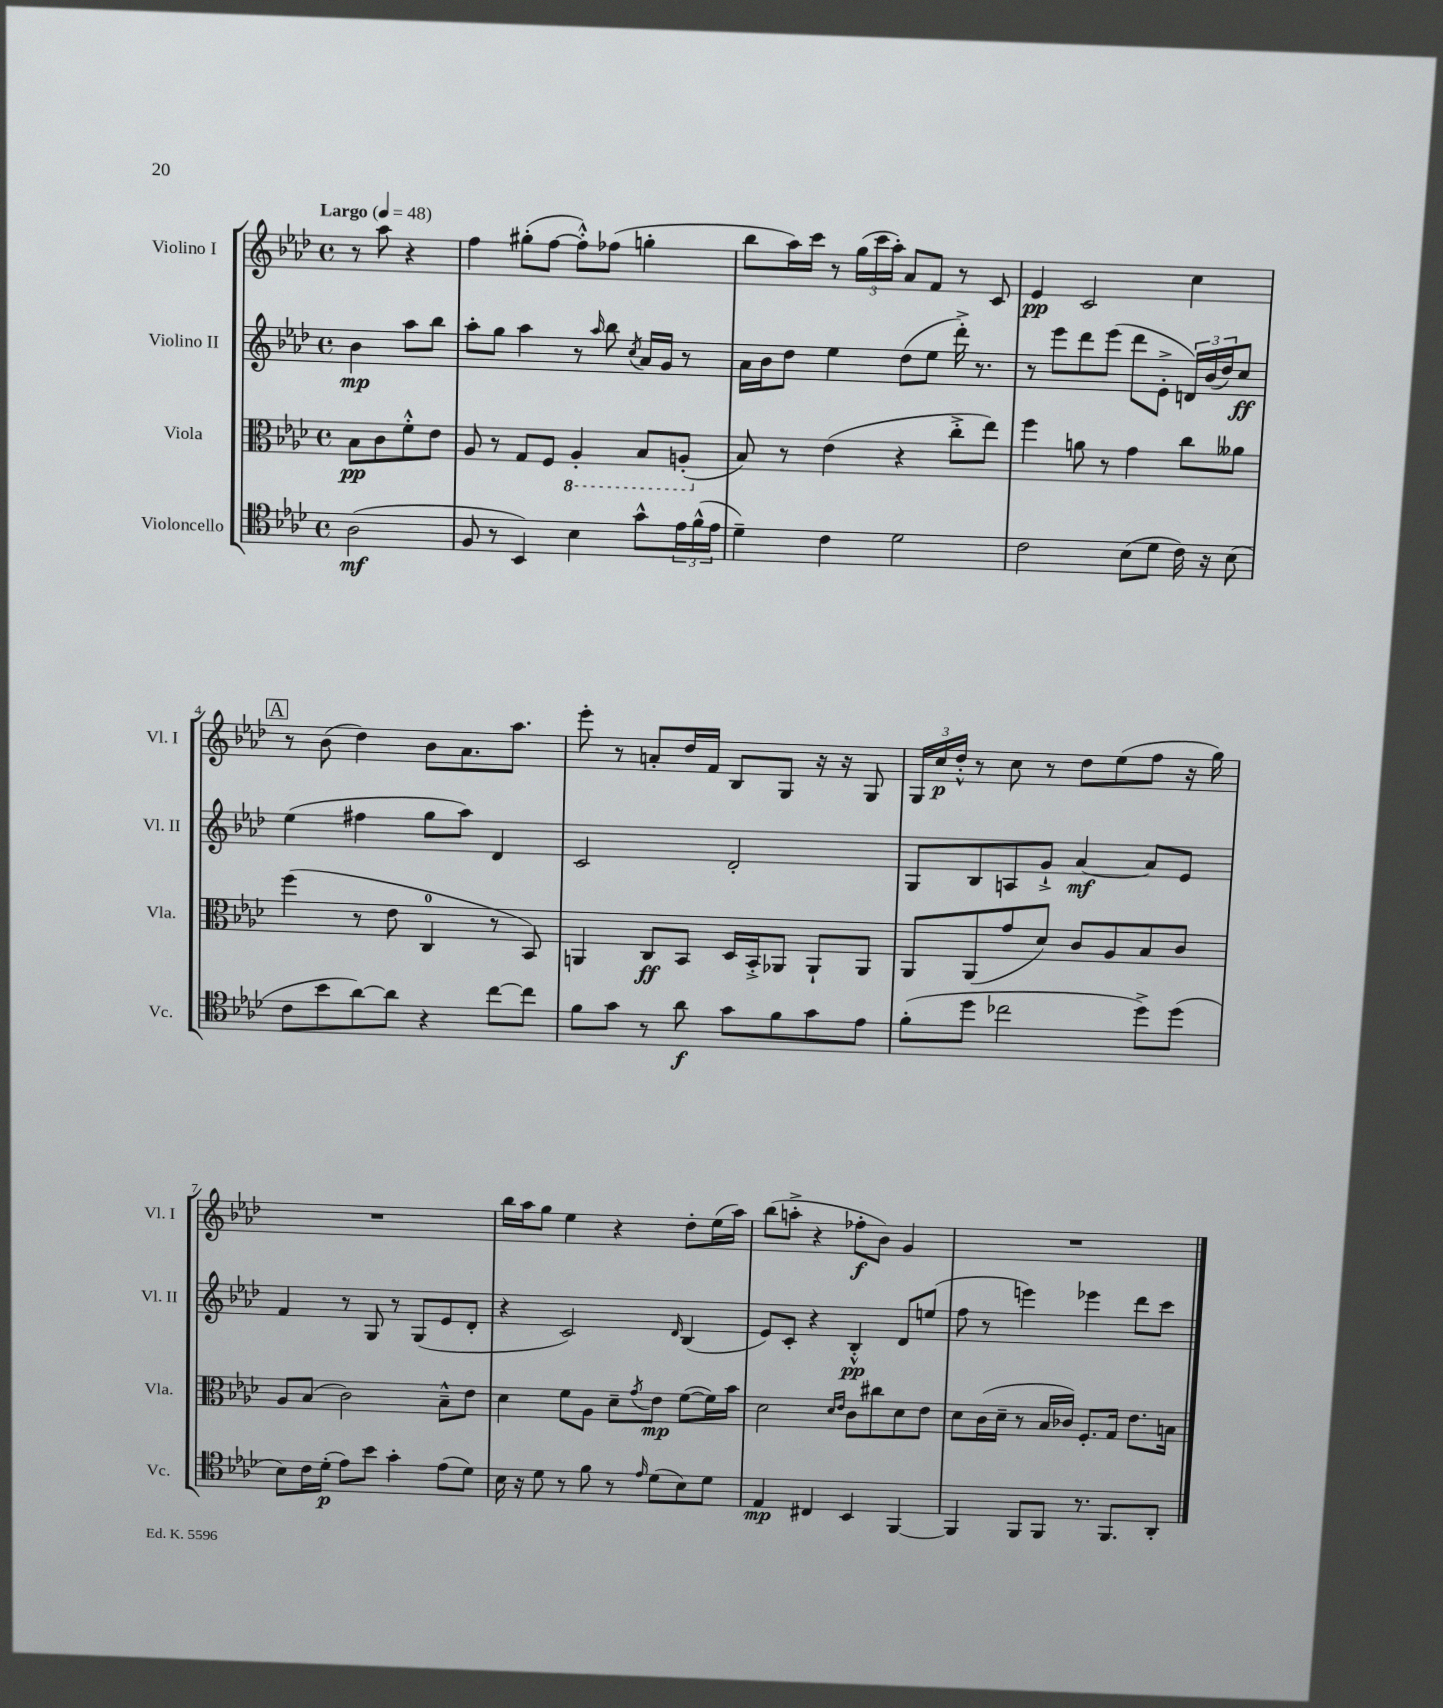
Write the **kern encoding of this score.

**kern	**dynam	**kern	**dynam	**kern	**dynam	**kern	**dynam
*part4	*part4	*part3	*part3	*part2	*part2	*part1	*part1
*staff4	*staff4	*staff3	*staff3	*staff2	*staff2	*staff1	*staff1
*I"Violoncello	*	*I"Viola	*	*I"Violino II	*	*I"Violino I	*
*I'Vc.	*	*I'Vla.	*	*I'Vl. II	*	*I'Vl. I	*
*clefC4	*	*clefC3	*	*clefG2	*	*clefG2	*
*k[b-e-a-d-]	*	*k[b-e-a-d-]	*	*k[b-e-a-d-]	*	*k[b-e-a-d-]	*
*M4/4	*	*M4/4	*	*M4/4	*	*M4/4	*
*met(c)	*	*met(c)	*	*met(c)	*	*met(c)	*
*MM48	*	*MM48	*	*MM48	*	*MM48	*
=	=	=	=	=	=	=	=
!	!	!	!	!	!	!LO:TX:a:B:t=Largo	!
(2A-\	mf	8B-\L	pp	4b-\	mp	8r	.
.	.	8c\	.	.	.	8aa-\	.
.	.	8f'^^\	.	8aa-\L	.	4r	.
.	.	8e-\J	.	8bb-\J	.	.	.
=1	=1	=1	=1	=1	=1	=1	=1
8F/	.	8A-/	.	8aa-'\L	.	4ff\	.
8r	.	8r	.	8gg\J	.	.	.
4BB-/)	.	8G/L	.	4aa-\	.	(8gg#X'\L	.
.	.	8F/J	.	.	.	[8ff\J	.
*	*	*8ba	*	*	*	*	*
4B-\	.	4AA-'/	.	8r	.	8ff'^^\L])	.
.	.	.	.	16qqaa-/	.	.	.
.	.	.	.	8bb-\	.	(8ff-X\J	.
.	.	.	.	8qcc/	.	.	.
8g^^\L	.	8BB-/L	.	16a-/LL	.	4ggn'\	.
.	.	.	.	16g/JJ	.	.	.
24e-\L	.	(8AAn'/J	.	8r	.	.	.
(24f^^\	.	.	.	.	.	.	.
24e-\JJ	.	.	.	.	.	.	.
=2	=2	=2	=2	=2	=2	=2	=2
*	*	*X8ba	*	*	*	*	*
4d-~\)	.	8B-/)	.	16a-\LL	.	8bb-\L	.
.	.	.	.	16b-\J	.	.	.
.	.	8r	.	8dd-\J	.	16aa-\L)	.
.	.	.	.	.	.	16ccc\JJ	.
4c\	.	(4e-\	.	4ee-\	.	8r	.
.	.	.	.	.	.	(24gg\LL	.
.	.	.	.	.	.	24ccc\	.
.	.	.	.	.	.	24aa-'\JJ)	.
2d-\	.	4r	.	(8dd-\L	.	8a-/L	.
.	.	.	.	8ee-\J	.	8f/J	.
.	.	8cc'^\L	.	16ddd-'^\)	.	8r	.
.	.	.	.	8.r	.	.	.
.	.	8ee-\J)	.	.	.	8c/	.
=3	=3	=3	=3	=3	=3	=3	=3
2c\	.	4ff\	.	8r	.	4e-/	pp
.	.	.	.	8eee-\L	.	.	.
.	.	8an\	.	8ddd-\	.	2c/	.
.	.	8r	.	(8eee-\J	.	.	.
(8B-\L	.	4g\	.	8ddd-\L	.	.	.
8d-\J	.	.	.	8e-'^\J	.	.	.
16c\)	.	8cc\L	.	24dn/LL)	.	4cc\	.
.	.	.	.	(24b-/	.	.	.
16r	.	.	.	.	.	.	.
.	.	.	.	24dd-/J)	.	.	.
(8B-\	.	8a--X\J	.	8cc/J	ff	.	.
!!LO:LB:g=z
!!LO:REH:place=s1:t=A
=4	=4	=4	=4	=4	=4	=4	=4
8c\L	.	(4ff\	.	(4ee-\	.	8r	.
8b-\	.	.	.	.	.	(8b-\	.
[8a-\)	.	8r	.	4ff#X\	.	4dd-\)	.
8a-\J]	.	8e-\	.	.	.	.	.
4r	.	4C/	.	8gg\L	.	8b-\L	.
.	.	.	.	8aa-\J)	.	8.a-\	.
[8cc\L	.	8r	.	4d-/	.	.	.
.	.	.	.	.	.	8.aa-\J	.
8cc\J]	.	8BB-/)	.	.	.	.	.
=5	=5	=5	=5	=5	=5	=5	=5
8f\L	.	4AAn/	.	2c/	.	8eee-'\	.
8g\J	.	.	.	.	.	8r	.
8r	.	8C/L	ff	.	.	8an'/L	.
8a-\	f	8BB-/J	.	.	.	16dd-/L	.
.	.	.	.	.	.	16f/JJ	.
8g\L	.	16D-/LL	.	2d-'/	.	8B-/L	.
.	.	16BB-'^/J	.	.	.	.	.
8f\	.	8AA-X/J	.	.	.	8G/J	.
8g\	.	8AA-`/L	.	.	.	16r	.
.	.	.	.	.	.	16r	.
8e-\J	.	8AA-/J	.	.	.	8G/	.
=6	=6	=6	=6	=6	=6	=6	=6
(8f'\L	.	8AA-/L	.	8G/L	.	24G/LL	.
.	.	.	.	.	.	24cc/	p
.	.	.	.	.	.	24dd-'^^/JJ	.
8dd-\J	.	(8AA-/	.	8B-/	.	8r	.
2cc-X\	.	8g/	.	8An/	.	8cc\	.
.	.	8d-/J)	.	8g`^/J	.	8r	.
.	.	8c/L	.	[4a-/	mf	8dd-\L	.
.	.	8A-/	.	.	.	(8ee-\	.
8dd-^\L)	.	8B-/	.	8a-/L]	.	8ff\J	.
(8dd-\J	.	8c/J	.	8e-/J	.	16r	.
.	.	.	.	.	.	16gg\)	.
!!LO:LB:g=z
=7	=7	=7	=7	=7	=7	=7	=7
8B-\L)	.	8A-/L	.	4f/	.	1r	.
16c\L	.	(8B-/J	.	.	.	.	.
(16d-'\JJ	p	.	.	.	.	.	.
8e-\L)	.	2c\)	.	8r	.	.	.
8b-\J	.	.	.	8G/	.	.	.
4g'\	.	.	.	8r	.	.	.
.	.	.	.	(8G/L	.	.	.
(8e-\L	.	8B-~^^\L	.	8e-/	.	.	.
8d-\J)	.	8e-\J	.	8d-'/J	.	.	.
=8	=8	=8	=8	=8	=8	=8	=8
16B-\	.	4d-\	.	4r	.	16bb-\LL	.
16r	.	.	.	.	.	16aa-\J	.
8d-\	.	.	.	.	.	8gg\J	.
8r	.	8f\L	.	2c/)	.	4ee-\	.
8f\	.	8A-\J	.	.	.	.	.
8r	.	8d-~\L	.	.	.	4r	.
16qqe-/	.	8qg/	.	.	.	.	.
(8d-\L	.	8e-\J	mp	.	.	.	.
.	.	.	.	16qqd-/	.	.	.
8B-\)	.	([8f\L	.	(4B-/	.	8dd-'\L	.
8d-\J	.	16f\L])	.	.	.	(16ee-\L	.
.	.	16b-\JJ	.	.	.	16aa-\JJ)	.
=9	=9	=9	=9	=9	=9	=9	=9
4E-/	mp	2d-\	.	8e-/L)	.	(8bb-\L	.
.	.	.	.	8c'/J	.	8aan'^\J	.
4C#X/	.	.	.	4r	.	4r	.
.	.	16qqd-/LL	.	.	.	.	.
.	.	16qqe-/JJ	.	.	.	.	.
4BB-/	.	8c\L	.	4B-'^^/	pp	8ff-X'\L	f
.	.	8cc#X\	.	.	.	8b-\J)	.
[4FF/	.	8d-\	.	8d-/L	.	4g/	.
.	.	8e-\J	.	(8een/J	.	.	.
=10	=10	=10	=10	=10	=10	=10	=10
4FF/]	.	8d-\L	.	8ff\	.	1r	.
.	.	(16c\L	.	8r	.	.	.
.	.	16d-~\JJ	.	.	.	.	.
8FF/L	.	8r	.	4eeen\)	.	.	.
8FF/J	.	16B-/LL	.	.	.	.	.
.	.	16c-X/JJ)	.	.	.	.	.
8.r	.	8.F'/L	.	4eee-X\	.	.	.
8.FF/L	.	16G/Jk	.	.	.	.	.
.	.	8.e-\L	.	8ddd-\L	.	.	.
8AA-'/J	.	.	.	8ccc\J	.	.	.
.	.	16Bn\Jk	.	.	.	.	.
==	==	==	==	==	==	==	==
*-	*-	*-	*-	*-	*-	*-	*-
